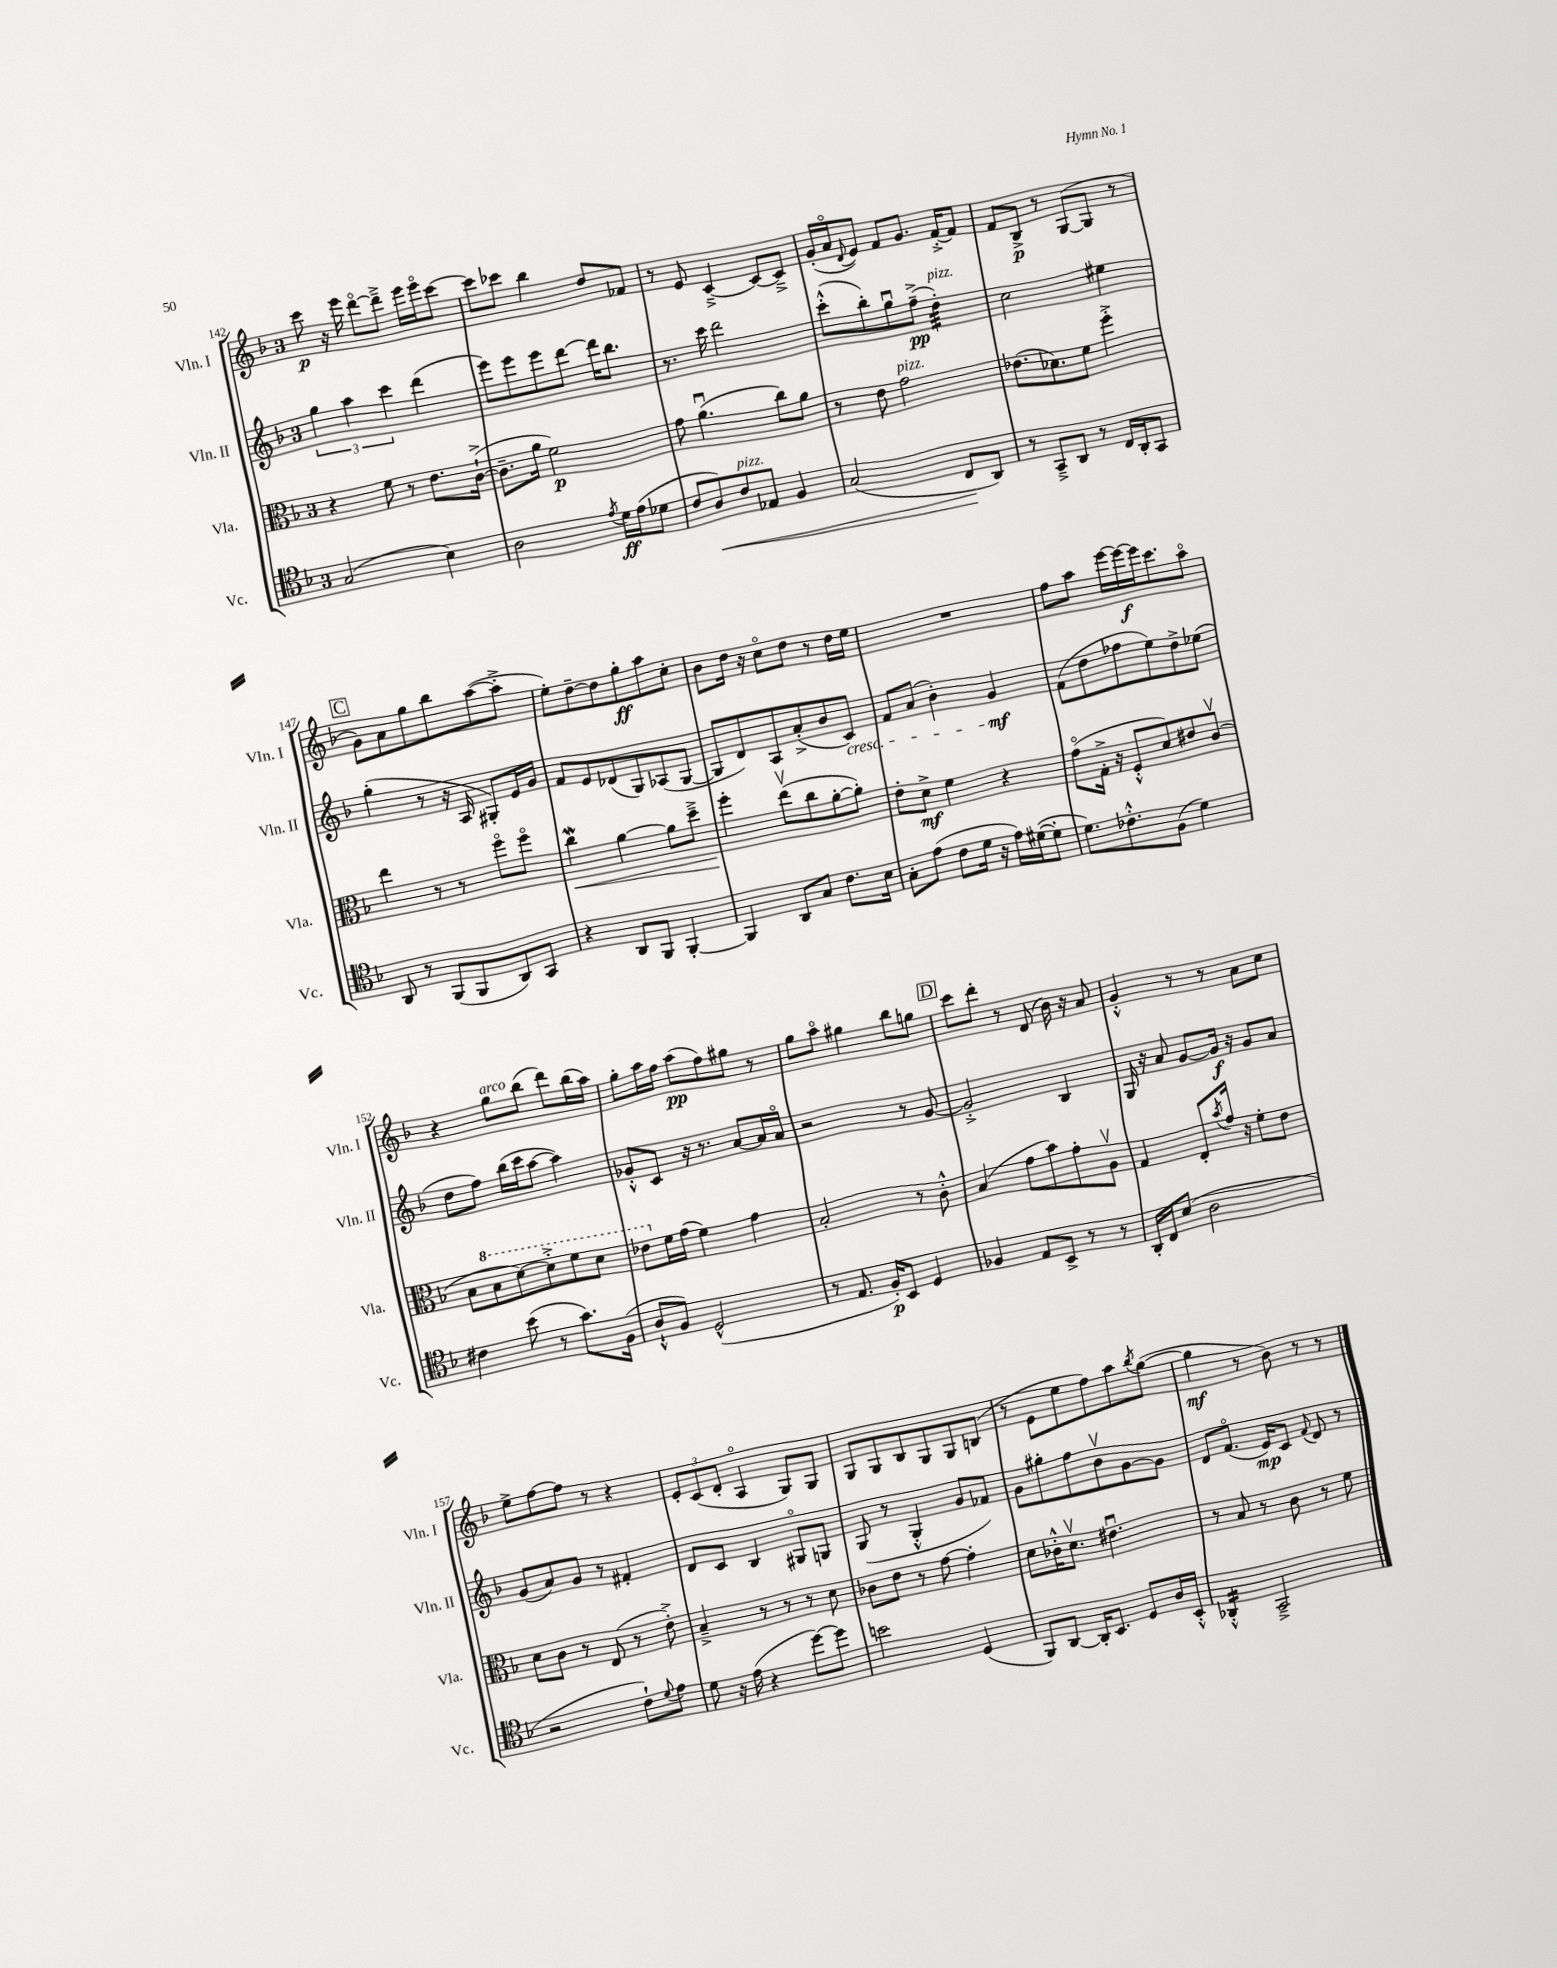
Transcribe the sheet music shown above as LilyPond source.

<<
\new StaffGroup <<
\new Staff = "s0" \with { instrumentName = "Vln. I" shortInstrumentName = "Vln. I" } {
    \clef treble \key f \major \once \override Staff.TimeSignature.style = #'single-digit \time 3/4
    c'''8\p r16 e'''16 d'''8~\flageolet d'''8---> e'''16 e'''16\flageolet c'''8~ |
    c'''8 ces'''8 bes''4 d''8 fes'8 |
    r8 e'8 c'4~---> c'8~ c'8---> |
    g'16-.( a'16\flageolet \appoggiatura { d'8 } e'8) f'8 g'8. f'16~-.-> f'8 |
    f'8 bes8->\p r8 g8~( g8 r8 |
    \mark \markup { \box "C" } g'8) a'8 g''8 bes''8 a''8~( a''8-.-> |
    e''8-.) d''8~-- d''8 g''8-.\ff a''8 c''8-. |
    bes'8 d''16 r16 c''8\flageolet d''8 r8 d''16 e''16 |
    R2. |
    f''8 a''8 e'''16~ e'''16~\f e'''16 c'''8. a''8\flageolet |
    r4 g''8^\markup { \italic "arco" } bes''8( d'''8) bes''16( a''16) |
    g''8-. a''16 f''16 a''8\pp( f''8) gis''8 r8 |
    g''8 a''8\flageolet gis''4 bes''8 g''8 |
    \mark \markup { \box "D" } c'''8 d'''8-. r8 d'8( bes'16) r16 a'8 |
    g'4-.-^ r8 r8 a'8 c''8 |
    e''8-> f''8~ f''8 r8 r4 |
    \tuplet 3/2 { e'8-. c'8( d'8-. } a4\flageolet g8) g8 |
    g8 g8 bes8 g8 g8 b8( |
    r8 e'8 e''8 f''8) a''8 \acciaccatura { bes''8 } g''8~( |
    g''4\mf r8 bes'8) r8 r8 \bar "|." |
}
\new Staff = "s1" \with { instrumentName = "Vln. II" shortInstrumentName = "Vln. II" } {
    \clef treble \key f \major \once \override Staff.TimeSignature.style = #'single-digit \time 3/4
    \tuplet 3/2 { g''4 a''4 c'''4 } d'''4( |
    e'''8) e'''8 e'''8 d'''8~ d'''16 bes''8. |
    r8. c'''16 d'''2 |
    c'''8-.-^( bes''8-.) g''8\downbow f''8--->\pp( d''4:32-.^\markup { \italic "pizz." }) |
    c''2 eis''4 |
    \mark \markup { \box "C" } g''4-.( r8 r16 a16 gis8-.) e'16 g'16 |
    f'8 e'8 des'8( g8) aes8( g8~ |
    g8 d'8) a8 a'8-.->( bes'8 c'8\cresc) |
    f'8 a'8( bes'4-.) g'4\mf\! |
    f'8( d''8 fes''8 e''8) d''8-> ees''8( |
    d''8 f''8) bes''16( c'''16 a''8~ a''4) |
    ges'8-.-^ c'8 r16 r8. a'8~ a'16 a'16\flageolet |
    r2 r8 g'8~ |
    \mark \markup { \box "D" } g'2-.-> bes4 |
    g16 r16 a'8 g'8~ g'16\f r16 g'8 a'8 |
    g'8( a'8) g'8 r8 fis'4-. |
    d'8 c'8 bes4 gis8\flageolet g8 |
    g8( r8 g4-.-^ g'8 fes'8) |
    g'8 gis''8-. f''8 bes'8\upbow g'8~ g'8 |
    d'8 f'8.\flageolet( e'16\mp) c'8 \appoggiatura { f'8 } d'8 r8 \bar "|." |
}
\new Staff = "s2" \with { instrumentName = "Vla." shortInstrumentName = "Vla." } {
    \clef alto \key f \major \once \override Staff.TimeSignature.style = #'single-digit \time 3/4
    r4 f'8 r8 e'8. c'16~-!->( |
    c'8.-- a'16 f'2\p) |
    g'8 a'4.\downbow( c''8) a'8 |
    r8 e'8 g'2^\markup { \italic "pizz." } |
    ees'8.( des'8.) f'8 f''4-.-> |
    \mark \markup { \box "C" } e''4 r8 r8 f''8\flageolet f''8\flageolet |
    c''4\mordent\< a'4~ a'8 d''8---> |
    f''4-.\! e''8\upbow( c''8 a'8~-. a'8-.) |
    e'8-. d'8->\mf f'4 r4 |
    g'8\flageolet( g16-.-> r16 f8-.-^ d'8) eis'8 c'8\upbow( |
    bes8 \ottava #1 bes'8 d''8~) d''8-.-> f''8 d''8 |
    ees''8 \ottava #0 f'16 g'16( f'4) g'4 |
    bes2-. r8 c'8-.-^ |
    \mark \markup { \box "D" } bes4( g'8 bes'8) g'8-. a8\upbow |
    g4 e8-. \acciaccatura { bes'8 } g'16 r16 f'8-. e'8 |
    d'8 c'8 r8 e8( r8 e'8-.->) |
    bes4---> r8 r8 r8 d'8 |
    ces'8 e'8 r8 g'8~ g'4-. |
    d'8 ces'16-.-^ d'8.\upbow eis'4.\downbow |
    r8 bes8 r8 c'8 r8 f'8 \bar "|." |
}
\new Staff = "s3" \with { instrumentName = "Vc." shortInstrumentName = "Vc." } {
    \clef tenor \key f \major \once \override Staff.TimeSignature.style = #'single-digit \time 3/4
    g2( bes4) |
    a2 \acciaccatura { e'8 } d'16\ff e'16( des'8 |
    c'8 a8\<) c'8^\markup { \italic "pizz." } ees8 f4 |
    g2( c8\! a,8) |
    r8 g,8---> a,8 r8 c16 a,16-. g,8 |
    \mark \markup { \box "C" } a,8 r8 f,8( f,8 a,8) g,8 |
    r4 a,8 f,8 f,4~-. |
    f,4 a,8 g8 c'8. bes16 |
    g8-. e'8( c'8 d'16 r16 e'16) dis'16~( dis'8-. |
    d'8.) ces'8.-.-^ f8( d'4) |
    cis'4 bes'8( r8 g'8.) f16( |
    a8-!-^ f8) d2-^( |
    r8 e8. f16-.\p) bes,8 d4 |
    \mark \markup { \box "D" } fes4 e8 bes,8-> r8 r8 |
    a,16-. c16 bes8( a2 |
    r2 c'8-!) \appoggiatura { d'8 } e'8 |
    d'8 r16 e'16( r4 d''8~) d''8 |
    b'2 d4( |
    f,8) a,8~ a,16-. bes,8. d8 a16 bes,16-.-^ |
    aes,4:16-.-^ g,2---> \bar "|." |
}
>>
>>
\layout { \context { \Score currentBarNumber = #142 } }
